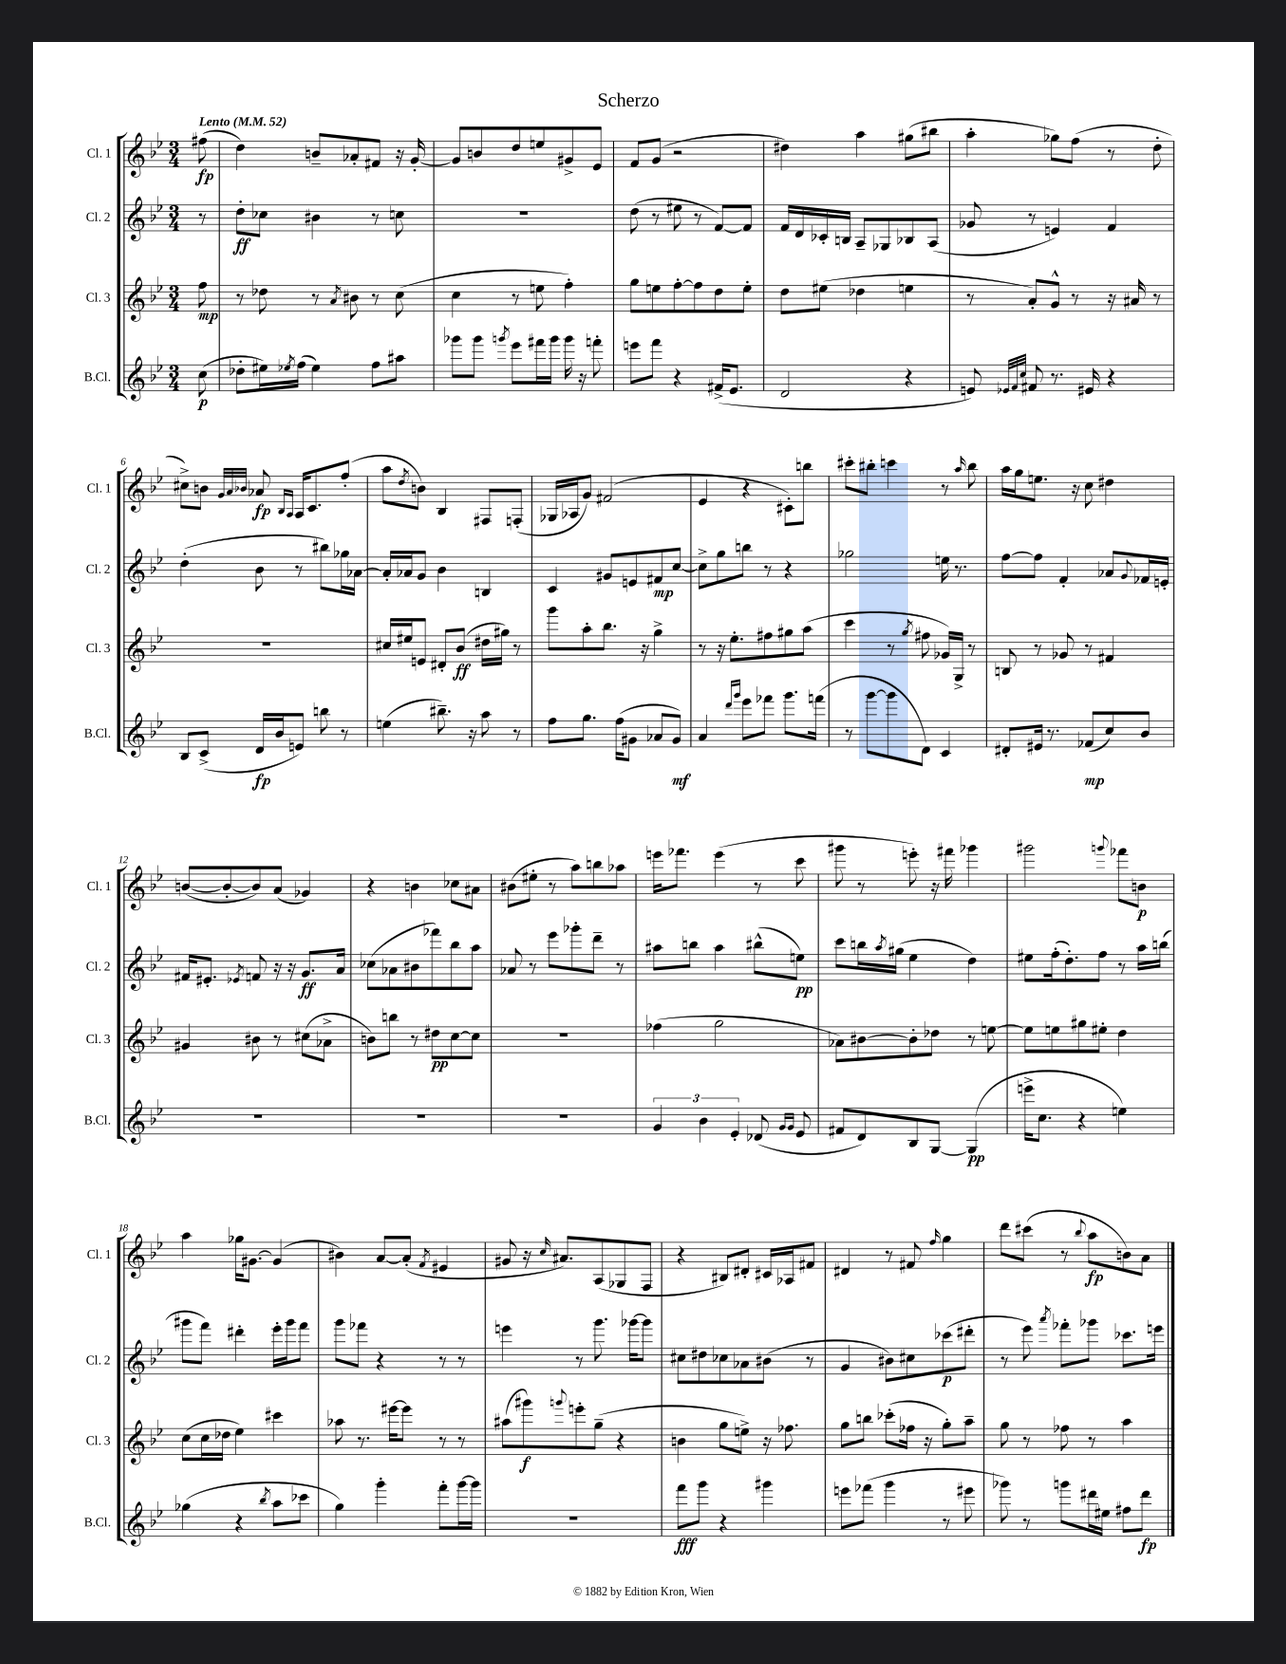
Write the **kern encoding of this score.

**kern	**kern	**kern	**kern
*staff4	*staff3	*staff2	*staff1
*clefG2	*clefG2	*clefG2	*clefG2
*k[b-e-]	*k[b-e-]	*k[b-e-]	*k[b-e-]
*M3/4	*M3/4	*M3/4	*M3/4
*MM52	*MM52	*MM52	*MM52
(8cc\	8ff\	8r	(8ff#\
=	=	=	=
8dd-'\L	8r	8dd'\L	4dd\)
16ee#\L)	8dd-\	8cc-\J	.
8qee-/	.	.	.
(16ff\JJ	.	.	.
4ee-\)	8r	4b#\	8b~/L
.	8qa/	.	.
.	8b#\	.	8a-'/
8ff\L	8r	8r	8f#/J
8aa#\J	(8cc\	8cc\	16r
.	.	.	[16g'/
=	=	=	=
8ggg-\L	4cc\	2.r	8g/]L
8ggg-\J	.	.	8b/
8qggg/	.	.	.
8eee-\L	8r	.	8dd/
16fff#\L	8ee\	.	8ee/
16ggg\JJ	.	.	.
16ggg\	4ff'\)	.	8g#^/
16r	.	.	.
8fff'\	.	.	8e-/J
=	=	=	=
8eee\L	8gg\L	(8dd\	8f/L
8fff\J	8ee\	8r	(8g/J
4r	[8ff'\	8ee#\	2r
.	8ff\]	8r	.
(16f#^/LK	8dd\	[8f/L)	.
8.e-/J	.	.	.
.	8ee'\J	8f/]J	.
=	=	=	=
2d/	8dd\L	16f/LL	4dd#\)
.	.	16d/	.
.	(8ee#\J	16c-'/	.
.	.	16B/JJ	.
.	4dd-\	8A~/L	4aa\
.	.	8G-/	.
4r	4ee\	8B-/	(8gg#\L
.	.	(8A/J	8bb#\J
=	=	=	=
8e/)	8r	8g-/	4aa'\
32qqe-/LLL	.	.	.
32qqf/	.	.	.
32qqcc/JJJ	.	.	.
8f#/	8a'/L)	8r	.
8.r	8g^^/J	4e/)	8gg-\L)
.	8r	.	(8ff\J
16e#/	.	.	.
4r	16r	4f/	8r
.	16a#/	.	.
.	8r	.	8dd'\
=	=	=	=
8B-/L	2.r	(4dd'\	8cc#^\L)
(8c^/J	.	.	8b\J
.	.	.	32qqg/LLL
.	.	.	32qqa/
.	.	.	32qqb-/JJJ
16d/LL	.	8b-\	8a-/
16b-/J	.	.	.
.	.	.	16qqB-/LL
.	.	.	16qqA/JJ
8e/J)	.	8r	16A/LK
.	.	.	8.c/
8bb\	.	8bb#\L)	.
8r	.	16gg-\L	(8ff'/J
.	.	[16a-\JJ	.
=	=	=	=
(4ee\	16cc#/LL	16a-'/]LL	8aa\L
.	16ee#/J	16a-/J	.
.	.	.	8qdd/
.	8e/J	8g/J	8b\J)
8.bb#~\)	8d#'/L	4b-\	4B-/
.	(8b-/J	.	.
16r	.	.	.
8aa\	16dd#\LL	4B/	8F#/L
.	16gg#\JJ)	.	.
8r	8r	.	(8F'/J
=	=	=	=
8ff\L	8ggg\L	4c/	16G-/LL
.	.	.	16A-/J
8.gg\J	8aa'\	.	8g/J)
.	8.bb-\J	8g#/L	(2f#/
(16ff\LK	.	.	.
8g#\J	.	8e/	.
.	16r	.	.
8a-/L	4gg^\	8f#/	.
8g#/J)	.	[8cc/J	.
=	=	=	=
4a/	8r	8cc^\]L	4e-/
.	16r	8gg\	.
.	8.ee-'\L	.	.
16qqddd/LL	.	.	.
16qqggg/JJ	.	.	.
8eee-\L	.	8bb\J	4r
8fff-\J	8ff#\	8r	.
8.ggg\L	8gg#\	4r	8c#'\L)
.	(8aa\J	.	8bb\J
(16fff\Jk	.	.	.
=	=	=	=
8r	4ccc\	2gg-\	8ccc#'\L
[8ggg\L	.	.	8bb#'\J
8ggg\]	8r	.	4ccc\
.	8qgg/	.	.
8d\J)	8ff#\	.	.
4c/	16g-/LL)	16ee\	8r
.	16G^/JJ	8.r	.
.	.	.	16qqaa/
.	8r	.	8bb#\
=	=	=	=
8d#'/L	8B/	[8ff\L	16aa\LL
.	.	.	16gg\J
16e#/Jk	8r	8ff\]J	8.ee\J
8.r	.	.	.
.	8g-/	4f'/	.
.	.	.	16r
(8f-/L	8r	.	8cc\
8cc/)	4f#/	8a-/L	4dd#\
.	.	8qqg/	.
8b-/J	.	16f-/L	.
.	.	16e'/JJ	.
=	=	=	=
2.r	4g#/	16f#/LK	([8b/L
.	.	8.e#'/J	.
.	.	.	8b'/_
.	.	8qe-/	.
.	8b#\	8f/	8b/])
.	8r	16r	(8a/J
.	.	16r	.
.	(8cc#\L	8.g/L	4g-/)
.	8a-^\J	.	.
.	.	16a/Jk	.
=	=	=	=
2.r	8b\L)	(8cc-\L	4r
.	8bb\J	8a-\	.
.	8r	8b#\	4b\
.	8dd#\L	8fff-\)	.
.	[8cc\	8bb-\	8cc-\L
.	8cc\]J	8aa\J	8a#\J
=	=	=	=
2.r	2.r	8a-/	(8b#\L
.	.	8r	8ee#'\J
.	.	8eee-\L	8r
.	.	8ggg-'\	8aa\L)
.	.	8ddd~\J	8bb\
.	.	8r	8aa-\J
=	=	=	=
6g/	(4ff-\	8aa#\L	16eee\LK
.	.	.	8.fff-\J
.	.	8bb\J	.
6b-\	.	.	.
.	2gg\	4aa#\	(4eee\
6e-'/	.	.	.
(8d-/	.	(8bb#^^\L	8r
16qqg/LL	.	.	.
16qqg/JJ	.	.	.
8e-/	.	8ee\J)	8ccc\
=	=	=	=
8f#/L	8a-\L)	8ccc\L	8ggg#\
8d/)	[8b#\	16bb\L	8r
.	.	8qaa/	.
.	.	(16gg#\JJ	.
8B-/	8b#'\]	4ee-\	8eee'\)
[8G/J	8dd-\J	.	16r
.	.	.	16fff#\
(4G/]	8r	4dd\)	4ggg-\
.	[8ee\	.	.
=	=	=	=
16eee^\LK	8ee\]L	8ee#\L	2ggg#\
8.cc\J	.	.	.
.	8ee\	(16ff'\k	.
.	.	8.dd'\)	.
4r	8gg#\	.	.
.	8ee#'\J	8ff\J	.
.	.	.	8qqggg/
4ee\)	4dd\	8r	8fff-\L
.	.	16aa\LL	8b\J
.	.	(16bb\JJ	.
=	=	=	=
(4gg-\	(8cc\L	8ggg#\L	4aa\
.	16cc\L	8fff\J)	.
.	16dd-\JJ	.	.
4r	4ee-\)	4ddd#'\	16gg-\LK
.	.	.	[8.g#\J
8qbb-/	.	.	.
8aa\L	4ccc#\	16eee-'\LL	(4g#/]
.	.	16ggg#\J	.
8ccc-\J	.	8fff\J	.
=	=	=	=
4gg\)	8aa-\	8ggg\L	4b#\)
.	8.r	8fff-\J	.
4ggg'\	.	4r	[8a/L
.	[16eee#\LK	.	.
.	8eee#\]J	.	(8a'/]J
.	.	.	8qf/
8fff'\L	8r	8r	4e#/
[16ggg\L	8r	8r	.
16ggg\]JJ	.	.	.
=	=	=	=
2.r	(8aa#\L	4eee\	8g#/
.	8ggg#\)	.	16r
.	.	.	16qqcc/
.	.	.	8.a#/L)
.	8qqggg/	.	.
.	8eee'\	8r	.
.	(8gg~\J	8.ggg\	(8A/
.	4r	.	8G-/
.	.	[16ggg-\LK	.
.	.	8ggg-\]J	8F/J
=	=	=	=
8fff\L	4b\	8cc#\L	4r
8ggg\J	.	8dd#\	.
4r	8gg\L	8cc-\	8B#/L)
.	8ee^\J)	8a-\	8d#'/J
4ggg#\	16r	(8b#\J	16c#/LL
.	8.ff-\	.	16A-/J
.	.	8r	8f#/J
=	=	=	=
8eee\L	8gg\L	4g/	4d#/
(8fff-\J	8bb\J	.	.
4ggg\	(8ccc-'\L	8b#\L)	8r
.	16ff-\Jk	8cc#\	8f#/
.	16r	.	.
.	.	.	16qqff/
8r	8gg'\L)	(8ccc-\	4gg\
8eee#\	8aa~\J	8ddd#'\J	.
=	=	=	=
8ggg-\)	8gg\	8r	8ddd\L
8r	8r	8eee-\)	(8ccc#\J
.	.	8qaaa/	.
8ggg\L	8ff-\	8fff-'\L	8r
.	.	.	8qqbb-/
16ddd#\L	8r	8ggg-\J	8aa\L
16ee#\JJ	.	.	.
8ff#\L	4aa\	8.ccc-\L	8b\)
8ddd#\J	.	.	8a\J
.	.	16eee\Jk	.
==	==	==	==
*-	*-	*-	*-
